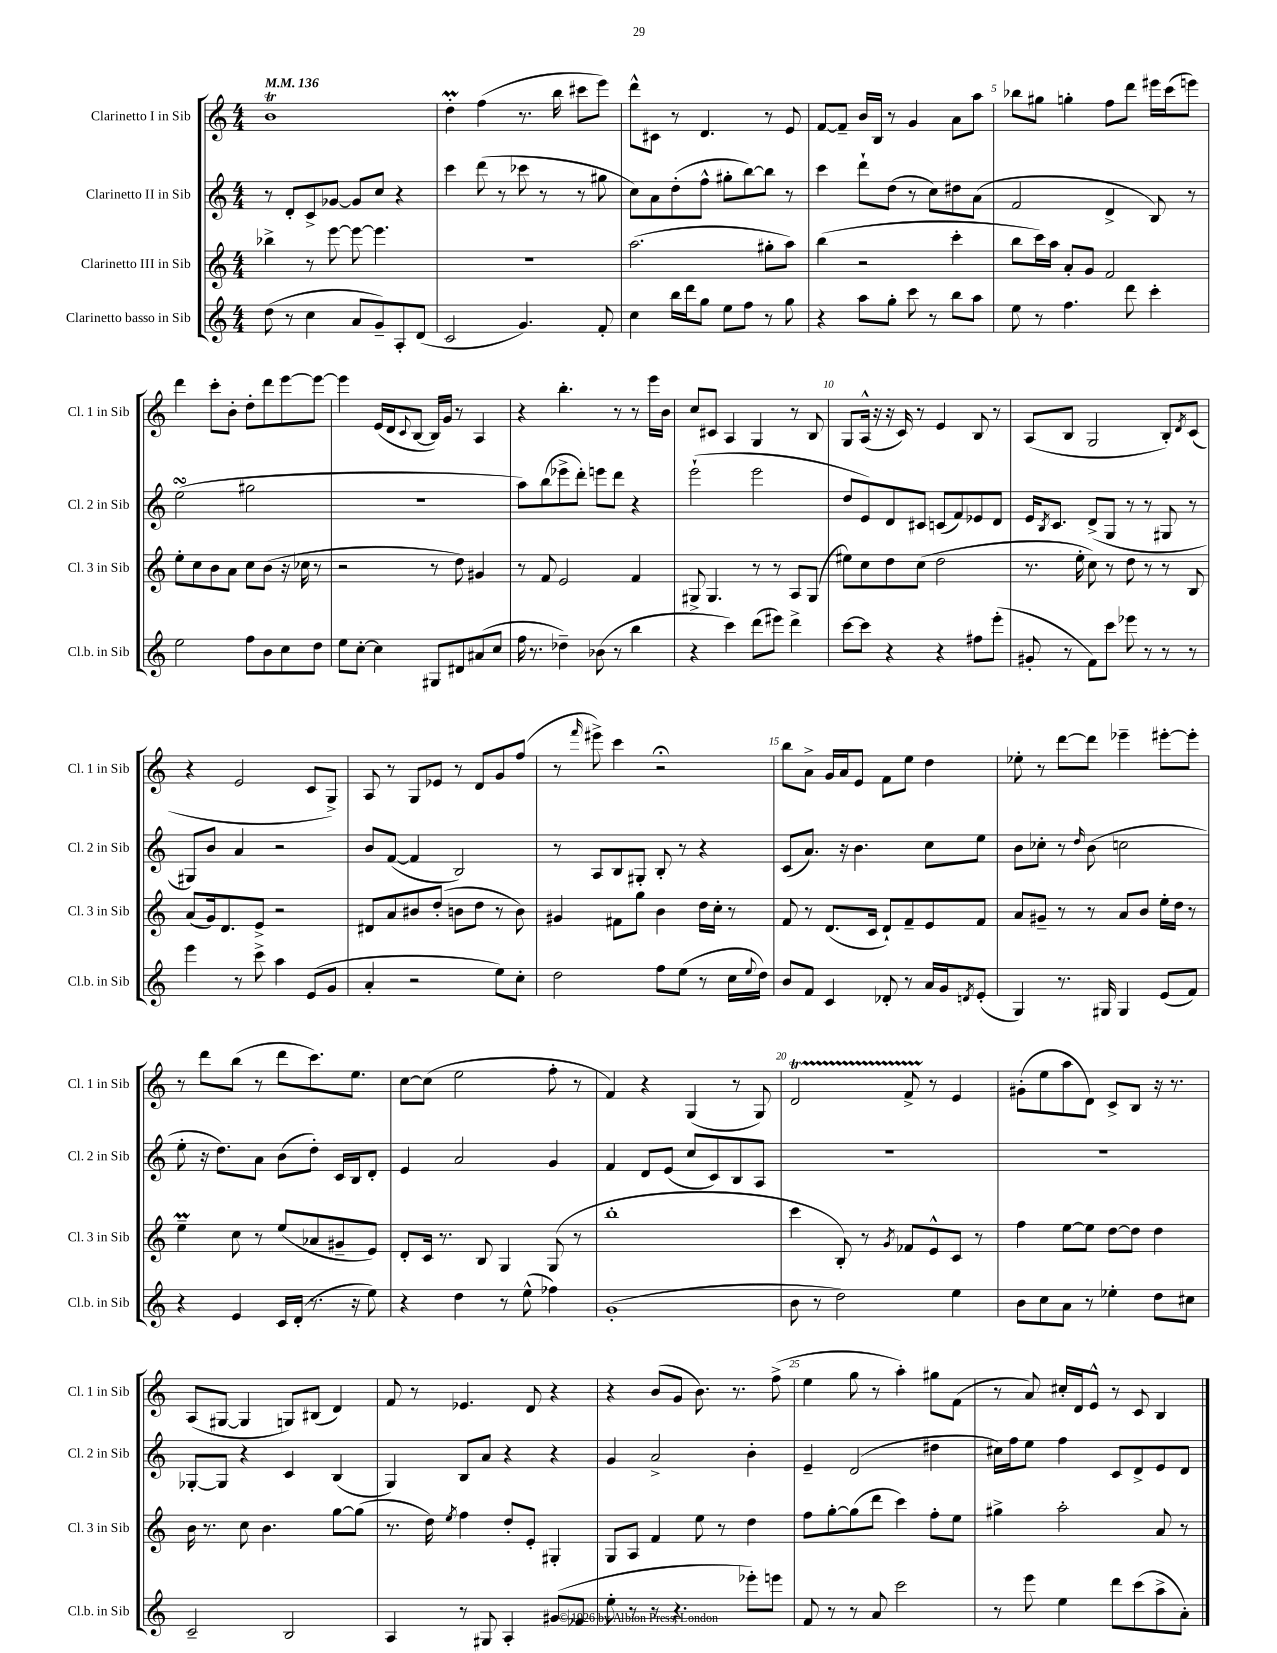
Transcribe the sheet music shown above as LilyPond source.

<<
\new StaffGroup <<
\new Staff = "s0" \with { instrumentName = "Clarinetto I in Sib" shortInstrumentName = "Cl. 1 in Sib" } {
    \clef treble \key c \major \numericTimeSignature \time 4/4 \tempo 4 = 136
    b'1\trill |
    d''4-.\prall f''4( r8. b''16 cis'''8 e'''8) |
    d'''8-^ cis'8 r8 d'4. r8 e'8 |
    f'8~ f'8-- b'16 b16 r8 g'4 a'8 a''8 |
    bes''8 gis''8 g''4-. f''8 d'''8 eis'''16 c'''16( e'''8) |
    d'''4 c'''8-. b'8-. d''8-. d'''8 e'''8~ e'''8~ |
    e'''4 e'16( d'16 \appoggiatura { c'8 } b8~ b16) g'16 r8 a4 |
    r4 b''4.-. r8 r8 e'''16 b'16 |
    c''8 cis'8 a4 g4 r8 b8 |
    g8 a16-^( r16 r16 c'16) r8 e'4 b8 r8 |
    a8( b8 g2 b8-.) \acciaccatura { d'8 } c'8( |
    r4 e'2 c'8 g8->) |
    a8 r8 g8 ees'8 r8 d'8 g'8 f''8( |
    r8 \grace { f'''16 } eis'''8->) c'''4 r2\fermata |
    b''8 a'8-> g'16 a'16 e'8 f'8 e''8 d''4 |
    ees''8-. r8 d'''8~ d'''8 ees'''4-- eis'''8~-. eis'''8-. |
    r8 d'''8 b''8( r8 d'''8 c'''8.) e''8. |
    c''8~ c''8( e''2 f''8-. r8 |
    f'4) r4 g4( r8 g8) |
    d'2\startTrillSpan f'8-> r8\stopTrillSpan e'4 |
    gis'8-.( e''8 a''8 d'8) c'8-> b8 r16 r8. |
    a8( gis8~ gis4 g8) bis8( d'4) |
    f'8 r8 ees'4. d'8 r4 |
    r4 b'8( g'8 b'8.) r8. f''8->( |
    e''4 g''8 r8 a''4-.) gis''8 f'8( |
    r8 a'8) cis''16-. d'16 e'8-^ r8 c'8 b4 \bar "|." |
}
\new Staff = "s1" \with { instrumentName = "Clarinetto II in Sib" shortInstrumentName = "Cl. 2 in Sib" } {
    \clef treble \key c \major \numericTimeSignature \time 4/4
    r8 d'8-. c'8-> ges'8~ ges'8 c''8 r4 |
    c'''4 d'''8( r8 ces'''8 r8 r8 gis''8 |
    c''8) a'8 d''8-.( f''8-^ gis''8-. b''8~) b''8 r8 |
    c'''4 d'''8-! d''8( r8 c''8) dis''8 a'8( |
    f'2 d'4-> b8) r8 |
    e''2\turn( gis''2 |
    R1 |
    a''8) b''8( ees'''8-> d'''8-.) e'''8 d'''8 r4 |
    e'''2-!( e'''2 |
    d''8 e'8) d'8 cis'8 c'8( f'8) ees'8 d'8 |
    e'16 \acciaccatura { b8 } c'8. d'8->( g8 r8 r8 gis8 r8 |
    gis8) b'8 a'4 r2 |
    b'8 f'8~( f'4 b2) |
    r8 a8 b8 gis8-. b8-. r8 r4 |
    c'8( a'8.) r16 b'4. c''8 e''8 |
    b'8 ces''8-. r8 \grace { d''16 } b'8( c''2 |
    e''8-. r16 d''8.) a'8 b'8( d''8-.) c'16 b16 d'8-. |
    e'4 a'2 g'4 |
    f'4 d'8 e'8( c''8 c'8) b8 a8 |
    r1 |
    R1 |
    ges8~-. ges8 r4 c'4 b4( |
    g4) b8 a'8 r4 r4 |
    g'4 a'2-> b'4-. |
    e'4-- d'2( dis''4 |
    cis''16) f''16 e''8 f''4 c'8 d'8-> e'8 d'8 \bar "|." |
}
\new Staff = "s2" \with { instrumentName = "Clarinetto III in Sib" shortInstrumentName = "Cl. 3 in Sib" } {
    \clef treble \key c \major \numericTimeSignature \time 4/4
    bes''4-> r8 e'''8~ e'''8~ e'''4. |
    R1 |
    a''2.( gis''8-. a''8) |
    b''4( r2 c'''4-. |
    b''8 c'''16) a''16 a'8-. g'8 f'2 |
    e''8-. c''8 b'8 a'8 c''8 b'8( r16 ces''16 r8 |
    r2 r8 d''8) gis'4 |
    r8 f'8 e'2 f'4 |
    gis8-> gis4. r8 r8 a8 gis8( |
    eis''8) c''8 d''8 c''8( d''2 |
    r8. e''16-. c''8) r8 d''8 r8 r8 b8 |
    a'8( g'16) d'8. e'8-> r2 |
    dis'8 a'8 bis'8 d''8-.( b'8 d''8 r8 b'8) |
    gis'4 fis'8 g''8 b'4 d''16 c''16-. r8 |
    f'8 r8 d'8.( c'16 d'8-!) f'8-- e'8 f'8 |
    a'8 gis'8-- r8 r8 a'8 b'8 e''16-. d''16 r8 |
    e''4--\prall c''8 r8 e''8( aes'8 gis'8-- e'8) |
    d'8-. c'16 r8. b8 g4 g8( r8 |
    b''1-. |
    c'''4 b8-.) r8 \acciaccatura { g'8 } fes'8 e'8-^ c'8 r8 |
    f''4 e''8~ e''8 d''8~ d''8 d''4 |
    b'16 r8. c''8 b'4. g''8~ g''8( |
    r8. d''16) \acciaccatura { e''8 } f''4 d''8-. e'8-. gis4-. |
    g8 a8 f'4 e''8 r8 d''4 |
    f''8 g''8~-. g''8( d'''8 c'''4) f''8-. e''8 |
    gis''4-> a''2-. a'8 r8 \bar "|." |
}
\new Staff = "s3" \with { instrumentName = "Clarinetto basso in Sib" shortInstrumentName = "Cl.b. in Sib" } {
    \clef treble \key c \major \numericTimeSignature \time 4/4
    d''8( r8 c''4 a'8 g'8--) a8-. d'8( |
    c'2 g'4.) f'8-. |
    c''4 b''16 d'''16 g''8 e''8 f''8 r8 g''8 |
    r4 a''8 g''8-. c'''8 r8 b''8 a''8 |
    e''8 r8 f''4. d'''8 c'''4-. |
    e''2 f''8 b'8 c''8 d''8 |
    e''8 c''8~-. c''4 gis8 dis'8 ais'8( c''8 |
    f''16 r8. des''4--) bes'8( r8 b''4 |
    r4 c'''4) d'''8( eis'''8) d'''4-> |
    c'''8~ c'''8 r4 r4 fis''8 e'''8-.( |
    gis'8-. r8 f'8) c'''8 ees'''8 r8 r8 r8 |
    e'''4 r8 c'''8-> a''4 e'8( g'8 |
    a'4-. r2 e''8) c''8-. |
    d''2 f''8 e''8( r8 c''16 \appoggiatura { e''8 } d''16) |
    b'8 f'8 c'4 des'8-. r8 a'16 g'16 \acciaccatura { d'8 } e'8-.( |
    g4) r8. gis16 gis4 e'8( f'8) |
    r4 e'4 c'16 d'16-.( r8. r16 e''8) |
    r4 d''4 r8 e''8-^( fes''4) |
    g'1-.( |
    b'8 r8 d''2) e''4 |
    b'8 c''8 a'8 r8 ees''4-. d''8 cis''8 |
    c'2-- b2 |
    a4 r8 gis8 a4-. gis'8( fes'8 |
    e''8-. r8 r8 r4. ees'''8-.) e'''8 |
    f'8 r8 r8 a'8 c'''2 |
    r8 e'''8 e''4 d'''8 c'''8( a''8-> a'8-.) \bar "|." |
}
>>
>>
\layout { \context { \Score \override BarNumber.break-visibility = ##(#f #t #t) barNumberVisibility = #(every-nth-bar-number-visible 5) } }
